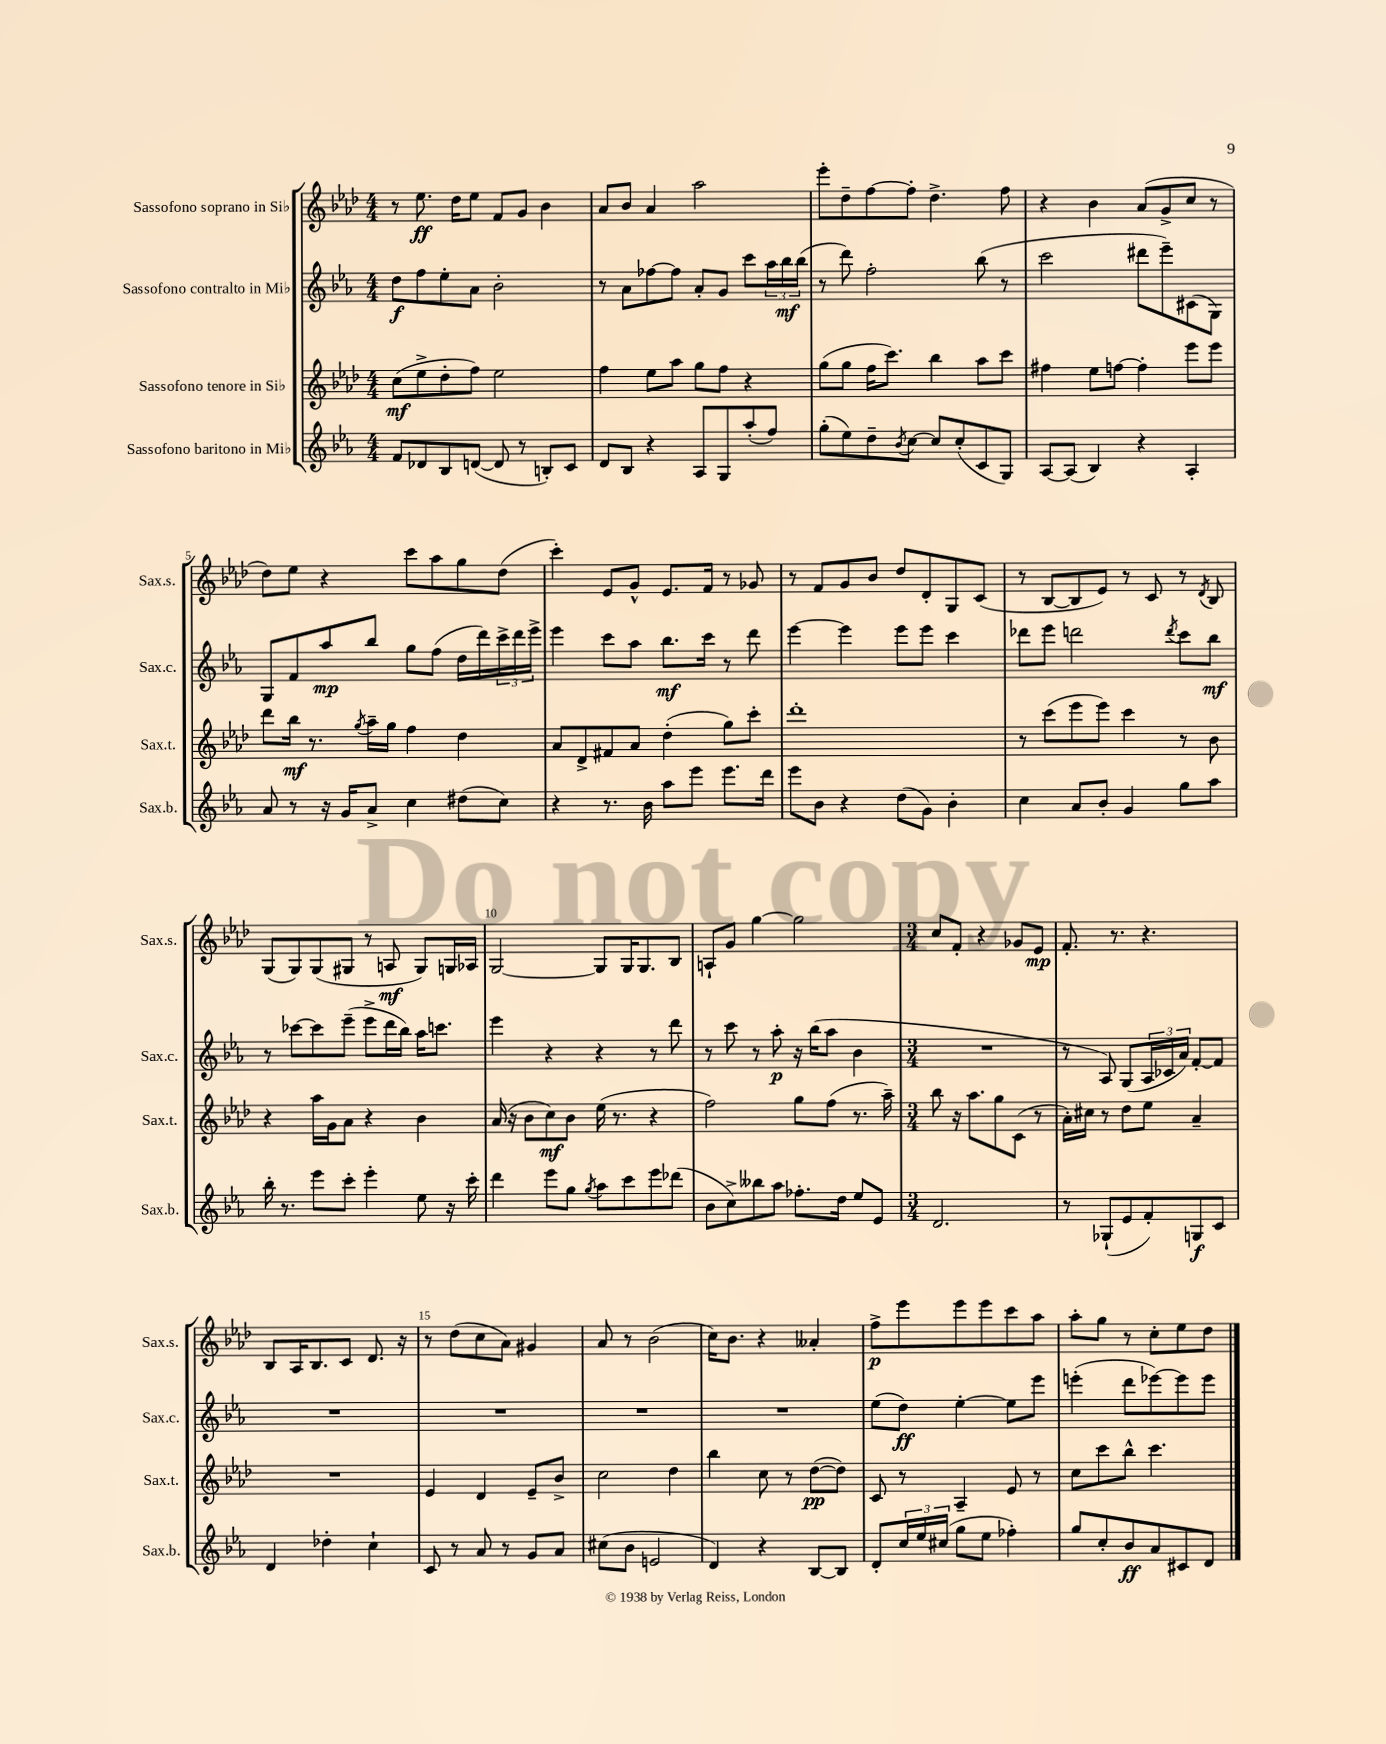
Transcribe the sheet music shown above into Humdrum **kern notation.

**kern	**kern	**kern	**kern
*staff4	*staff3	*staff2	*staff1
*clefG2	*clefG2	*clefG2	*clefG2
*k[b-e-a-]	*k[b-e-a-d-]	*k[b-e-a-]	*k[b-e-a-d-]
*M4/4	*M4/4	*M4/4	*M4/4
8f	(8cc	8dd	8r
8d-	8ee-^	8ff	8.ee-
8B-	8dd-'	8ee-'	.
.	.	.	16dd-
([8d	8ff)	8a-	8ee-
8d]	2ee-	2b-'	8f
8r	.	.	8g
8B')	.	.	4b-
8c	.	.	.
=	=	=	=
8d	4ff	8r	8a-
8B-	.	8a-	8b-
4r	8ee-	[8ff-	4a-
.	8aa-	8ff-]	.
8A-	8gg	8a-'	2aa-
8G	8ff	8g	.
(8aa-'	4r	8ccc	.
8ff)	.	24aa-	.
.	.	24bb-	.
.	.	(24bb-	.
=	=	=	=
(8gg'	(8gg	8r	8eee-'
8ee-)	8gg	8ddd)	8dd-~
8dd~	16ff	2ff'	[8ff
.	8.ccc)	.	.
8qb-	.	.	.
[8cc	.	.	8ff']
8cc]	4bb-	.	4.dd-^
(8cc'	.	.	.
8c	8aa-	(8bb-	.
8G)	8ccc	8r	8ff
=	=	=	=
[8A-	4ff#	2ccc	4r
(8A-]	.	.	.
4B-)	8ee-	.	4b-
.	[8ff	.	.
4r	4ff']	8ddd#	(8a-
.	.	8eee-~)	8g^
4A-'	8eee-	(8c#	8cc
.	8eee-	8G)	8r
=	=	=	=
8a-	8ddd-	8G	8dd-)
8r	16bb-	8f	8ee-
.	8.r	.	.
16r	.	8aa-	4r
16g	.	.	.
.	8qgg	.	.
8a-^	16aa-~	8bb-	.
.	16gg	.	.
4cc	4ff	8gg	8ccc
.	.	(8ff	8aa-
(8dd#	4dd-	16dd	8gg
.	.	16ddd)	.
8cc)	.	24ccc^	(8dd-
.	.	24ddd	.
.	.	24eee-^	.
=	=	=	=
4r	8a-	4eee-	4ccc')
.	8d-^	.	.
8.r	8f#	8ccc	8e-
.	8a-	8aa-	8g^^
16b-	.	.	.
8aa-	(4dd-'	8.bb-	8.e-
8eee-	.	.	.
.	.	16ccc	16f
8.eee-	8gg)	8r	8r
.	8ccc'	8ddd	8g-
16ddd	.	.	.
=	=	=	=
8eee-	1ddd-'	[4eee-	8r
8b-	.	.	8f
4r	.	4eee-]	8g
.	.	.	8b-
(8dd	.	8eee-	8dd-
8g)	.	8eee-	8d-'
4b-'	.	4ccc	8G
.	.	.	(8c
=	=	=	=
4cc	8r	8ddd-	8r
.	(8ccc	8eee-	[8B-
8a-	8eee-	2ddd	8B-]
8b-'	8eee-)	.	8e-)
4g	4ccc	.	8r
.	.	.	8c
.	.	8qddd	.
8gg	8r	8ccc	8r
.	.	.	8qd-
8aa-	8b-	8bb-	8B-
=	=	=	=
16bb-'	4r	8r	(8G
8.r	.	.	.
.	.	[8ccc-	8G)
8eee-	16aa-	8ccc-]	(8G
.	16g	.	.
8ccc'	8a-	(8eee-~	8G#
4eee-'	4r	8eee-^	8r
.	.	16ddd	8A
.	.	16bb-)	.
8ee-	4b-	16aa-	8G#)
.	.	8.ccc	.
16r	.	.	16G
16ccc'	.	.	16A-
=	=	=	=
4ddd	(16a-	4eee-	[2G
.	16r	.	.
.	8b-	.	.
8eee-	8cc)	4r	.
8gg	8b-	.	.
8qgg	.	.	.
8aa-	(16ee-	4r	8G]
.	8.r	.	.
8ccc	.	.	16G
.	.	.	8.G
8eee-	4r	8r	.
(8ddd-	.	8ddd	8B-
=	=	=	=
8b-	2ff)	8r	8A`
8cc^)	.	8ccc	8g
8bb--	.	8r	[4gg
8aa-	.	8aa-'	.
8.ff-'	8gg	16r	2gg]
.	.	(16bb-	.
.	(8ff	8aa-	.
16dd	.	.	.
8ee-	8.r	4b-	.
8e-	.	.	.
.	16aa-~)	.	.
=	=	=	=
*M3/4	*M3/4	*M3/4	*M3/4
2.d	8bb-	2.r	8cc
.	16r	.	8f'
.	8.aa-	.	.
.	.	.	4r
.	8gg	.	.
.	(8c	.	8g-
.	8r	.	8e-
=	=	=	=
8r	16a-')	8r	8.f'
.	16cc#	.	.
(8G-`	8r	8A-)	.
.	.	.	8.r
8e-	8dd-	(8G	.
8f')	8ee-	24A-	4.r
.	.	24c-	.
.	.	24a-)	.
8G	4a-~	[8f'	.
8c	.	8f]	.
=	=	=	=
4d	2.r	2.r	8B-
.	.	.	16A-
.	.	.	8.B-
4dd-'	.	.	.
.	.	.	8c
4cc`	.	.	8.d-
.	.	.	16r
=	=	=	=
8c	4e-	2.r	8r
8r	.	.	(8dd-
8a-	4d-	.	8cc
8r	.	.	8a-)
8g	8e-~	.	4g#
8a-	8b-^	.	.
=	=	=	=
(8cc#	2cc	2.r	8a-
8b-	.	.	8r
2e	.	.	(2b-
.	4dd-	.	.
=	=	=	=
4d)	4bb-	2.r	16cc)
.	.	.	8.b-
4r	8cc	.	4r
.	8r	.	.
[8B-	([8dd-	.	4a--'
8B-]	8dd-])	.	.
=	=	=	=
8d'	8c	(8ee-	8ff^
24cc	8r	8dd)	8eee-
24ee-	.	.	.
(24cc#	.	.	.
8gg	4A-~	[4ee-'	8eee-
8ee-	.	.	8eee-
4ff-')	8e-	8ee-]	8ccc
.	8r	8eee-	8aa-
=	=	=	=
8gg	8cc	(4eee'	8aa-'
8cc'	8ccc	.	8gg
8b-	8bb-^^	8ddd	8r
8a-	4.ccc	[8eee-)	8cc'
8c#	.	8eee-]	8ee-
8d	.	8eee-	8dd-
==	==	==	==
*-	*-	*-	*-
